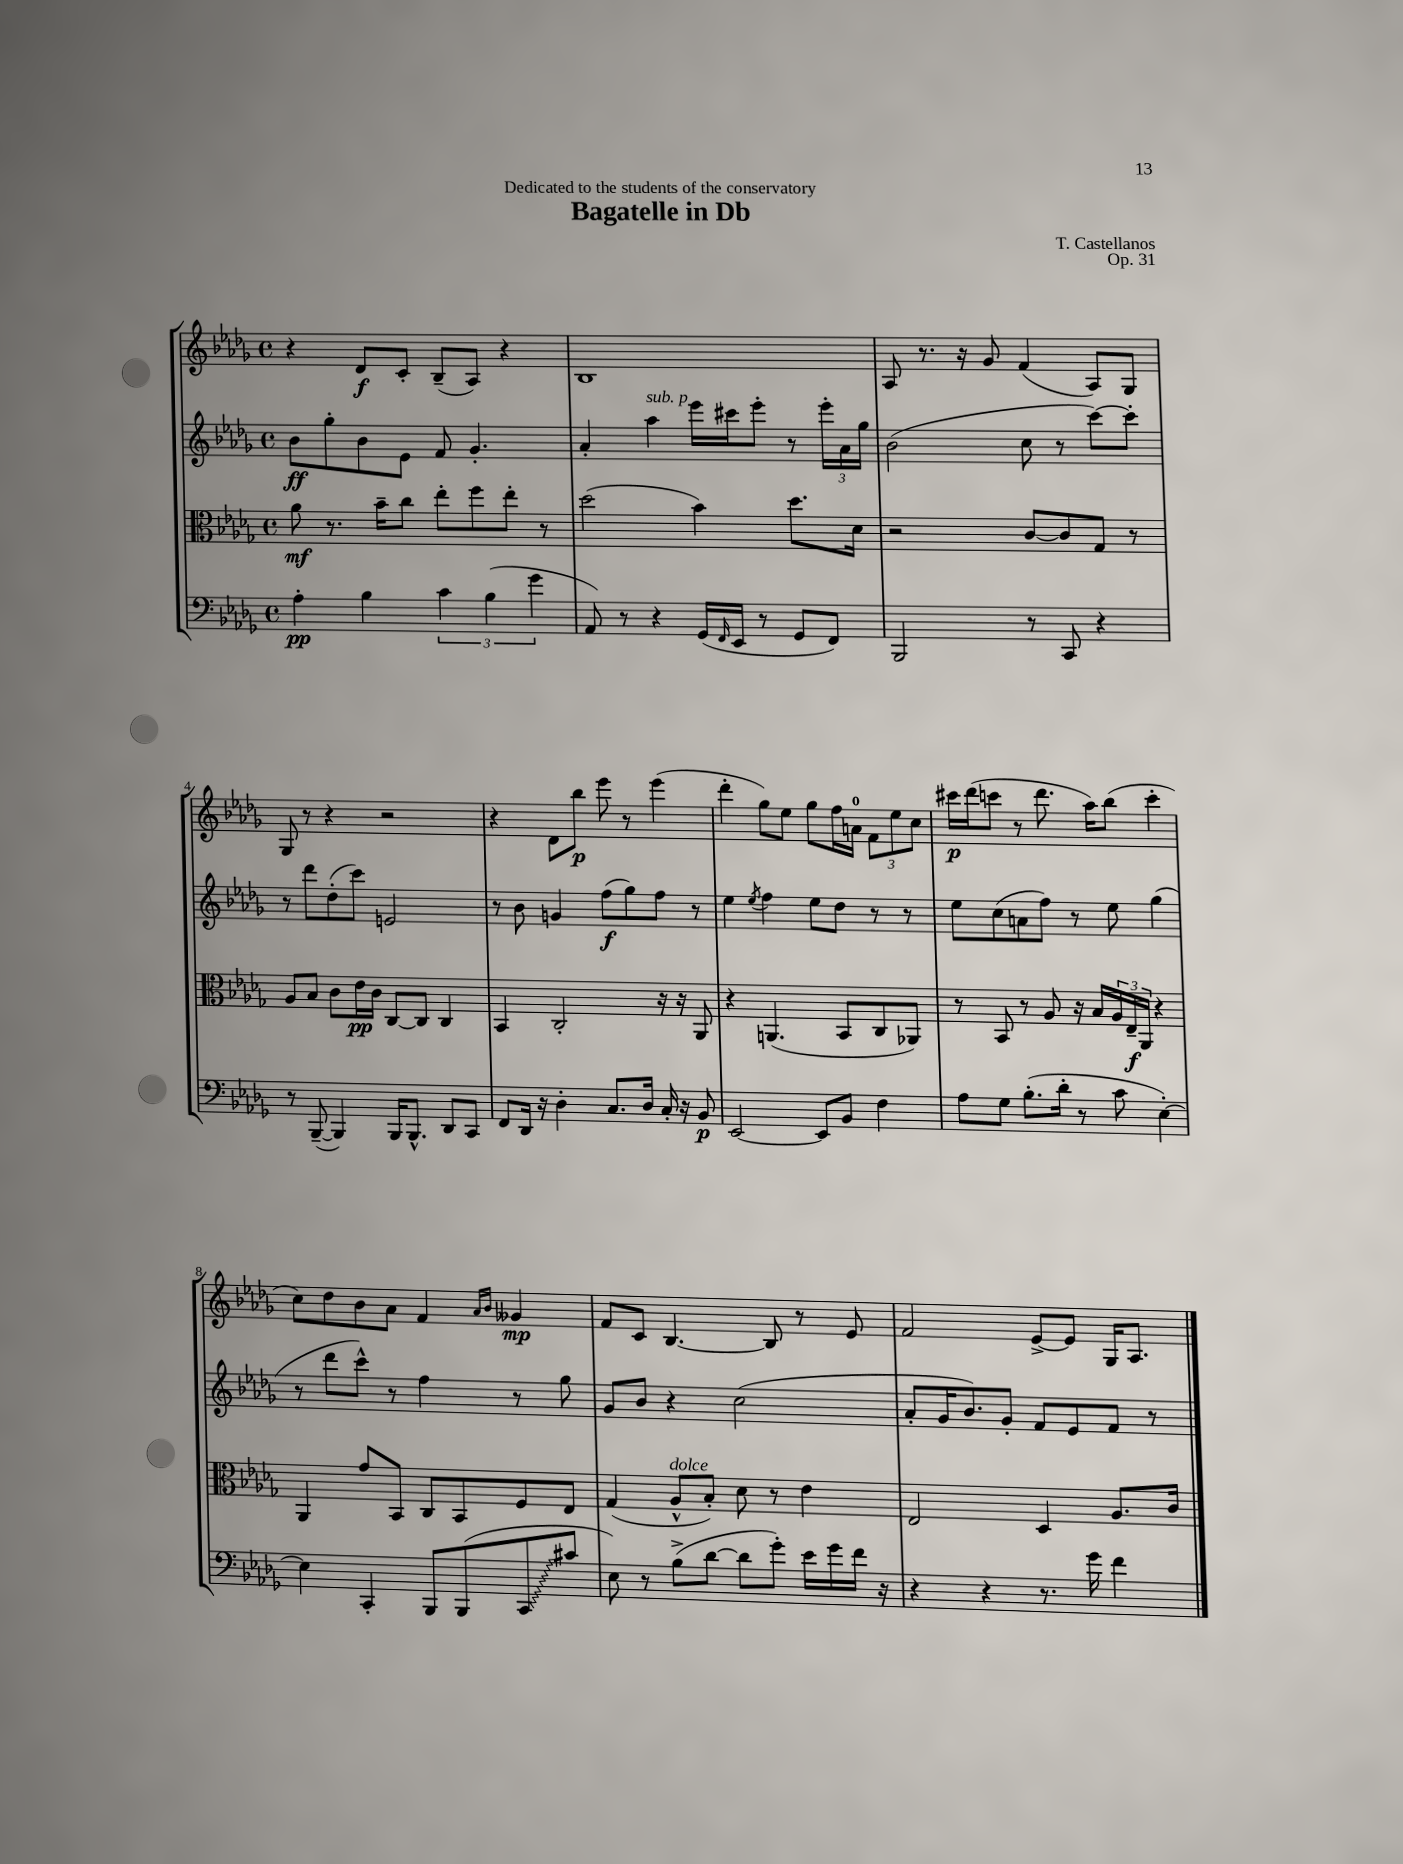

**kern	**kern	**kern	**kern
*staff4	*staff3	*staff2	*staff1
*clefF4	*clefC3	*clefG2	*clefG2
*k[b-e-a-d-g-]	*k[b-e-a-d-g-]	*k[b-e-a-d-g-]	*k[b-e-a-d-g-]
*M4/4	*M4/4	*M4/4	*M4/4
*met(c)	*met(c)	*met(c)	*met(c)
4A-'	8a-	8b-	4r
.	8.r	8gg-'	.
4B-	.	8b-	8d-
.	16b-~	.	.
.	8cc	8e-	8c'
6c	8ee-'	8f	(8B-~
.	8ff	4.g-'	8A-)
(6B-	.	.	.
.	8ee-'	.	4r
6g-	.	.	.
.	8r	.	.
=	=	=	=
8AA-)	(2dd-	4a-'	1B-
8r	.	.	.
4r	.	4aa-	.
(16GG-	4b-)	16eee-	.
16qqFF	.	.	.
16EE-	.	16ccc#	.
8r	.	8eee-'	.
8GG-	8.dd-	8r	.
8FF)	.	24eee-'	.
.	.	24a-	.
.	16d-	.	.
.	.	24gg-	.
=	=	=	=
2BBB-	2r	(2b-	8A-
.	.	.	8.r
.	.	.	16r
.	.	.	8g-
8r	[8c	8cc	(4f
8CC	8c]	8r	.
4r	8G-	[8ccc)	8A-)
.	8r	8ccc']	8G-
=	=	=	=
8r	8A-	8r	8G-
([8BBB-~	8B-	8ddd-	8r
4BBB-])	8c	(8dd-'	4r
.	16e-	8ccc)	.
.	16c	.	.
16BBB-	[8C	2e	2r
8.BBB-^^	.	.	.
.	8C]	.	.
8DD-	4C	.	.
8CC	.	.	.
=	=	=	=
8FF	4BB-	8r	4r
16DD-	.	8b-	.
16r	.	.	.
4D-'	2C'	4g	8d-
.	.	.	8bb-
8.C	.	(8ff	8eee-
.	.	8gg-)	8r
16D-	.	.	.
16C'	16r	8ff	(4eee-
16r	16r	.	.
8BB-	8AA-	8r	.
=	=	=	=
[2EE-	4r	4ee-	4ddd-'
.	.	8qee-	.
.	(4.AA	4ff	8gg-)
.	.	.	8ee-
8EE-]	.	8ee-	8gg-
8BB-	8BB-	8dd-	16ff
.	.	.	16a
4F	8C	8r	12f
.	.	.	12ee-
.	8AA-)	8r	.
.	.	.	12cc
=	=	=	=
8A-	8r	8ee-	16ccc#
.	.	.	(16ddd-
8G-	8BB-	(8cc	8ccc
(8.B-'	8r	8a	8r
.	8A-	8ff)	8.ddd-
16d-'	.	.	.
8r	16r	8r	.
.	16B-	.	16aa-)
8c	24A-	8ee-	(8bb-
.	24E-~	.	.
.	24AA-	.	.
[4E-')	4r	(4gg-	4ccc'
=	=	=	=
4E-]	4AA-	8r	8cc)
.	.	8ddd-	8dd-
4CC'	8g-	8ccc^^)	8b-
.	8BB-	8r	8a-
8BBB-	8C	4ff	4f
(8BBB-	8BB-	.	.
.	.	.	16qqa-
.	.	.	16qqb-
8CC	8F	8r	4g--
8c#	8E-	8gg-	.
=	=	=	=
8E-)	(4G-	8g-	8f
8r	.	8b-	8c
(8B-^	8A-^^	4r	[4.B-
[8d-	8B-')	.	.
8d-]	8d-	(2cc	.
8g-')	8r	.	8B-]
16e-	4e-	.	8r
16g-	.	.	.
16f	.	.	8e-
16r	.	.	.
=	=	=	=
4r	2E-	8a-'	2f
.	.	16g-	.
.	.	8.b-)	.
4r	.	.	.
.	.	8g-'	.
8.r	4D-	8f	[8e-^
.	.	8e-	8e-]
16g-	.	.	.
4f	8.A-	8f	16G-
.	.	.	8.A-
.	.	8r	.
.	16c	.	.
==	==	==	==
*-	*-	*-	*-
